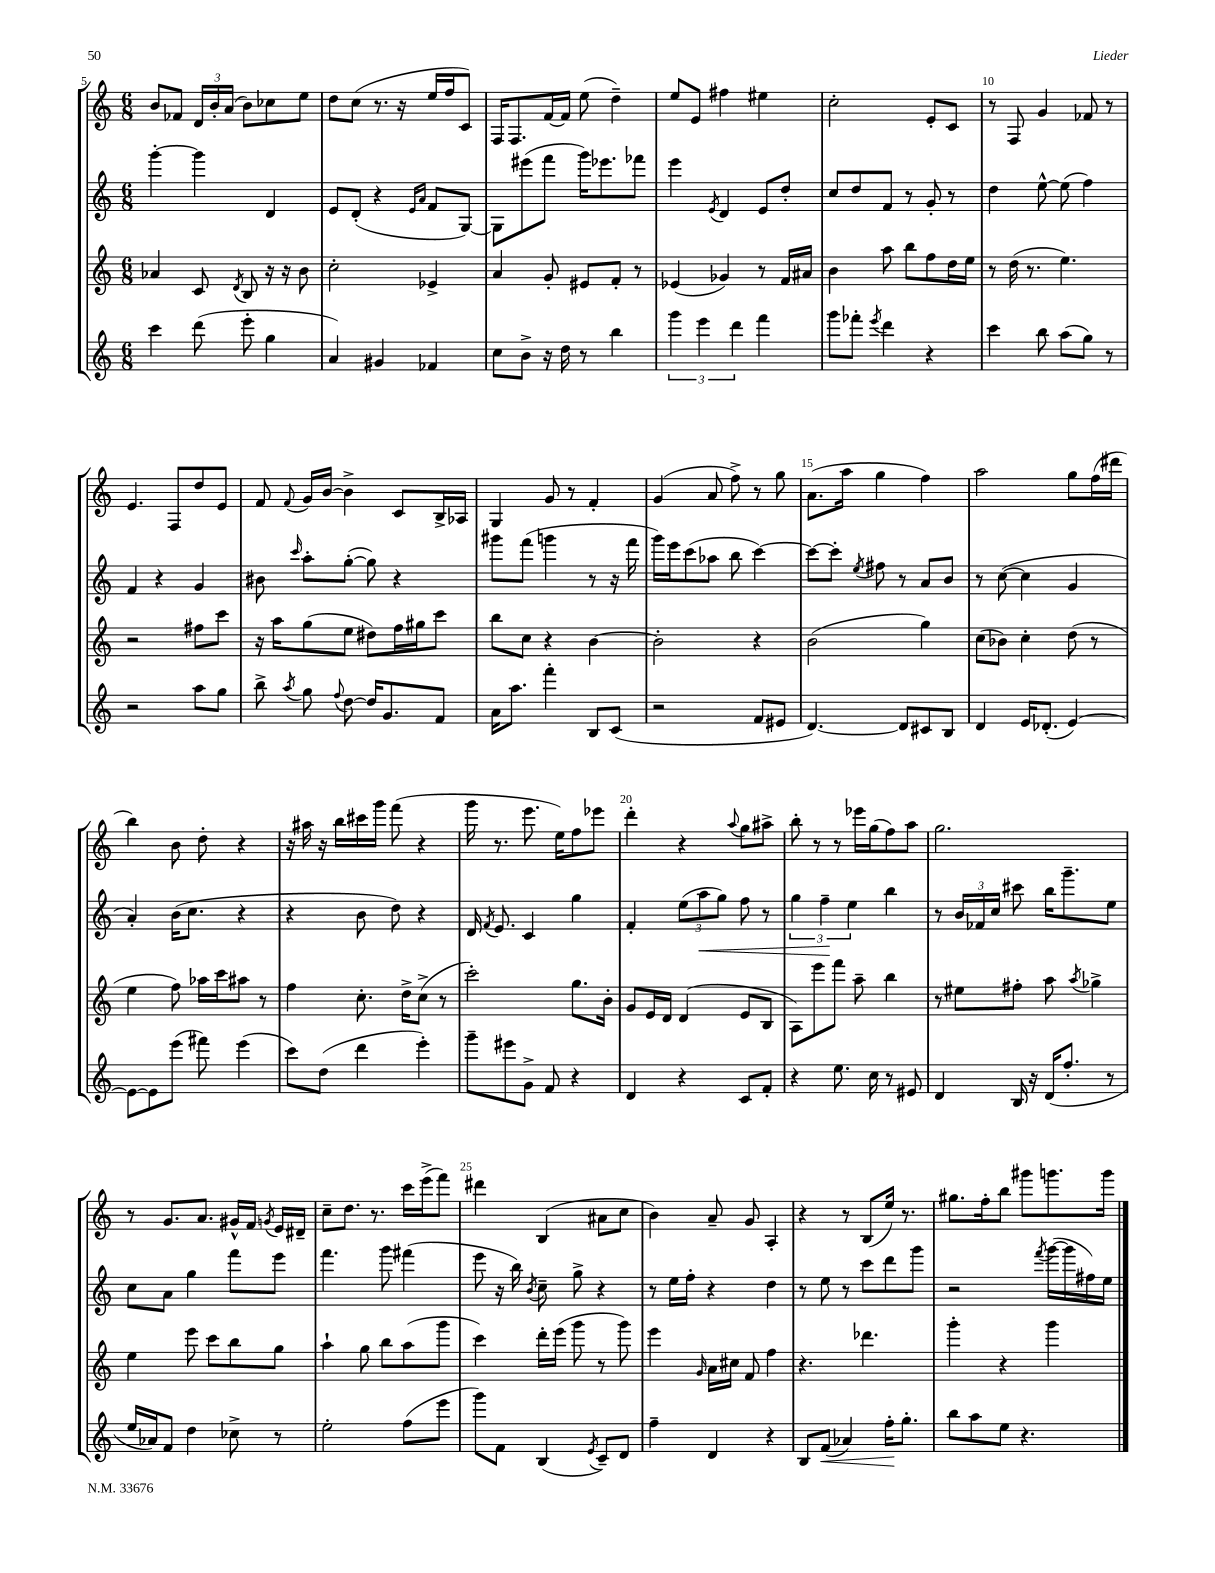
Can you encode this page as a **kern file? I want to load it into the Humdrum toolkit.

**kern	**dynam	**kern	**kern	**dynam	**kern
*part4	*part4	*part3	*part2	*part2	*part1
*staff4	*staff4	*staff3	*staff2	*staff2	*staff1
*clefG2	*	*clefG2	*clefG2	*	*clefG2
*k[]	*	*k[]	*k[]	*	*k[]
*M6/8	*	*M6/8	*M6/8	*	*M6/8
=5	=5	=5	=5	=5	=5
4ccc\	.	4a-X/	[4ggg'\	.	8b/L
.	.	.	.	.	8f-X/J
(8ddd\	.	8c/	4ggg\]	.	24d/LL
.	.	.	.	.	24b'/
.	.	.	.	.	(24a/JJ
.	.	8qd/	.	.	.
8eee'\	.	8B/	.	.	8b\L)
4gg\	.	16r	4d/	.	8cc-X\
.	.	16r	.	.	.
.	.	8b\	.	.	8ee\J
=6	=6	=6	=6	=6	=6
4a/)	.	2cc'\	8e/L	.	8dd\L
.	.	.	(8d'/J	.	(8cc\J
4g#X/	.	.	4r	.	8.r
.	.	.	.	.	16r
.	.	.	16qqe/LL	.	.
.	.	.	16qqa/JJ	.	.
4f-X/	.	4e-X^/	8f/L	.	16ee/LL
.	.	.	.	.	16ff/J
.	.	.	[8G/J)	.	8c/J)
=7	=7	=7	=7	=7	=7
8cc\L	.	4a/	8G\L]	.	16F/KL
.	.	.	.	.	8.F/
8b^\J	.	.	(8eee#X\	.	.
16r	.	8g'/	8fff\J	.	[16f/L
16dd\	.	.	.	.	16f/JJ]
8r	.	8e#X/L	16ggg\KL)	.	(8ee\
.	.	.	8.eee-X\	.	.
4bb\	.	8f'/J	.	.	4dd~\)
.	.	8r	8fff-X\J	.	.
=8	=8	=8	=8	=8	=8
6ggg\	.	(4e-X/	4eee\	.	8ee/L
.	.	.	.	.	8e/J
6eee\	.	.	.	.	.
.	.	.	8qe/	.	.
.	.	4g-X/)	4d/	.	4ff#X\
6ddd\	.	.	.	.	.
4fff\	.	8r	8e/L	.	4ee#X\
.	.	16f/LL	8dd'/J	.	.
.	.	16a#X/JJ	.	.	.
=9	=9	=9	=9	=9	=9
8ggg\L	.	4b\	8cc/L	.	2cc'\
8fff-X'\J	.	.	8dd/	.	.
8qeee/	.	.	.	.	.
4ddd\	.	8aa\	8f/J	.	.
.	.	8bb\L	8r	.	.
4r	.	8ff\	8g'/	.	8e'/L
.	.	16dd\L	8r	.	8c/J
.	.	16ee\JJ	.	.	.
=10	=10	=10	=10	=10	=10
4ccc\	.	8r	4dd\	.	8r
.	.	(16dd\	.	.	8F/
.	.	8.r	.	.	.
8bb\	.	.	[8ee^^\	.	4g/
(8aa\L	.	4.ee\)	(8ee\]	.	.
8gg\J)	.	.	4ff\)	.	8f-X/
8r	.	.	.	.	8r
!!LO:LB:g=z
=11	=11	=11	=11	=11	=11
2r	.	2r	4f/	.	4.e/
.	.	.	4r	.	.
.	.	.	.	.	8F/L
8aa\L	.	8ff#X\L	4g/	.	8dd/
8gg\J	.	8ccc\J	.	.	8e/J
=12	=12	=12	=12	=12	=12
8bb^\	.	16r	8b#X\	.	8f/
.	.	16aa\KL	.	.	.
8qaa/	.	.	16qqccc/	.	8qqf/
8gg\	.	(8gg\	8aa'\L	.	16g/LL
.	.	.	.	.	[16b/JJ
8qqff/	.	.	.	.	.
[8dd\	.	8ee\J	([8gg'\J	.	4b^\]
16dd/KL]	.	8dd#X\L)	8gg\])	.	.
8.g/	.	.	.	.	.
.	.	16ff\L	4r	.	8c/L
.	.	16gg#X\J	.	.	.
8f/J	.	8ccc\J	.	.	16B^/L
.	.	.	.	.	16A-X/JJ
=13	=13	=13	=13	=13	=13
16a\KL	.	8bb\L	8ggg#X\L	.	4G/
8.aa\J	.	.	.	.	.
.	.	8cc\J	(8fff\J	.	.
4fff'\	.	4r	4gggn\	.	8g/
.	.	.	.	.	8r
8B/L	.	[4b\	8r	.	4f'/
(8c/J	.	.	16r	.	.
.	.	.	16fff\	.	.
=14	=14	=14	=14	=14	=14
2r	.	2b'\]	16ggg\LL)	.	(4g/
.	.	.	16eee\J	.	.
.	.	.	(8ccc\	.	.
.	.	.	8aa-X\J	.	8a/
.	.	.	8bb\	.	8ff^\)
8f/L	.	4r	[4ccc\)	.	8r
8e#X/J	.	.	.	.	8gg\
=15	=15	=15	=15	=15	=15
[4.d/)	.	(2b\	8ccc\L_	.	(8.a\L
.	.	.	8ccc'\J]	.	.
.	.	.	.	.	16aa\Jk
.	.	.	8qee/	.	.
.	.	.	8ff#X\	.	4gg\
8d/L]	.	.	8r	.	.
8c#X/	.	4gg\)	8a/L	.	4ff\)
8B/J	.	.	8b/J	.	.
=16	=16	=16	=16	=16	=16
4d/	.	(8cc\L	8r	.	2aa\
.	.	8b-X\J)	([8cc\	.	.
16e/KL	.	4cc'\	4cc\]	.	.
(8.d-X'/J	.	.	.	.	.
[4e/)	.	(8dd\	4g/	.	8gg\L
.	.	8r	.	.	(16ff\L
.	.	.	.	.	16ddd#X\JJ
!!LO:LB:g=z
=17	=17	=17	=17	=17	=17
8e\L_	.	4ee\	4a'/)	.	4bb\)
8e\]	.	.	.	.	.
(8eee\J	.	8ff\)	(16b\KL	.	8b\
.	.	.	8.cc\J	.	.
8fff#X\)	.	16aa-X\LL	.	.	8dd'\
.	.	16ccc\J	.	.	.
(4eee\	.	8aa#X\J	4r	.	4r
.	.	8r	.	.	.
=18	=18	=18	=18	=18	=18
8ccc\L)	.	4ff\	4r	.	16r
.	.	.	.	.	16aa#X\
(8dd\J	.	.	.	.	16r
.	.	.	.	.	16bb\LL
4ddd\	.	8.cc'\	8b\	.	16ccc#X\
.	.	.	.	.	16ggg\JJ
.	.	.	8dd\)	.	(8fff\
.	.	16dd^\KL	.	.	.
4eee'\)	.	(8cc^\J	4r	.	4r
.	.	8r	.	.	.
=19	=19	=19	=19	=19	=19
8ggg~\L	.	2ccc'\)	16d/	.	16ggg\
.	.	.	8qf/	.	.
.	.	.	8.e/	.	8.r
8eee#X\	.	.	.	.	.
8g^\J	.	.	4c/	.	8.eee\
8f/	.	.	.	.	.
.	.	.	.	.	16ee\KL)
4r	.	8.gg\L	4gg\	.	8ff\
.	.	.	.	.	8eee-X\J
.	.	16b'\Jk	.	.	.
=20	=20	=20	=20	=20	=20
4d/	.	8g/L	4f'/	.	4ddd'\
.	.	16e/L	.	.	.
.	.	16d/JJ	.	.	.
4r	.	(4d/	(12ee\L	.	4r
!	!	!	!	!LO:HP:b	!
.	.	.	12aa\	<	.
.	.	.	12gg\J)	.	.
.	.	.	.	.	8qqaa/
8c/L	.	8e/L	8ff\	.	8gg\L
8f'/J	.	8B/J	8r	.	8aa#X^\J
=21	=21	=21	=21	=21	=21
4r	.	8A\L)	6gg\	.	8bb'\
.	.	8eee\	.	.	8r
.	.	.	6ff~\	.	.
8.ee\	.	8fff\J	.	.	8r
.	.	.	6ee\	[	.
.	.	8aa~\	.	.	16eee-X\LL
16cc\	.	.	.	.	(16gg\J
8r	.	4bb\	4bb\	.	8ff\)
8e#X/	.	.	.	.	8aa\J
=22	=22	=22	=22	=22	=22
4d/	.	8r	8r	.	2.gg\
.	.	8ee#X\L	24b/LL	.	.
.	.	.	24f-X/	.	.
.	.	.	24cc/JJ	.	.
16B/	.	8ff#X'\J	8ccc#X\	.	.
16r	.	.	.	.	.
(16d/KL	.	8aa\	16bb\KL	.	.
8.ff'/J	.	.	8.ggg~\	.	.
.	.	8qaa/	.	.	.
.	.	4gg-X^\	.	.	.
8r	.	.	8ee\J	.	.
!!LO:LB:g=z
=23	=23	=23	=23	=23	=23
16ee/LL	.	4ee\	8cc\L	.	8r
16a-X/J)	.	.	.	.	.
8f/J	.	.	8a\J	.	8.g/L
4dd\	.	8eee\	4gg\	.	.
.	.	.	.	.	8.a/J
.	.	8ccc\L	.	.	.
8cc-X^\	.	8bb\	8fff\L	.	16g#X^^/LL
.	.	.	.	.	16f/JJ
.	.	.	.	.	8qgn/
8r	.	8gg\J	8eee\J	.	16e/LL
.	.	.	.	.	16d#X~/JJ
=24	=24	=24	=24	=24	=24
2ee'\	.	4aa`\	4.fff\	.	8cc~\L
.	.	.	.	.	8.dd\J
.	.	8gg\	.	.	.
.	.	.	.	.	8.r
.	.	8bb\L	8ggg\	.	.
(8ff\L	.	(8aa\	(4fff#X\	.	16ccc\LL
.	.	.	.	.	(16eee^\J
8eee\J	.	8ggg\J	.	.	8fff\J)
=25	=25	=25	=25	=25	=25
8ggg\L)	.	4ccc\)	8eee\	.	4ddd#X\
8f\J	.	.	16r	.	.
.	.	.	16bb\)	.	.
.	.	.	8qb/	.	.
(4B/	.	16ddd'\LL	8cc~\	.	(4B/
.	.	(16eee\JJ	.	.	.
.	.	8ggg\	8gg^\	.	.
8qe/	.	.	.	.	.
8c~/L)	.	8r	4r	.	8a#X\L
8d/J	.	8ggg\)	.	.	8cc\J
=26	=26	=26	=26	=26	=26
4ff~\	.	4eee\	8r	.	4b\)
.	.	.	16ee\LL	.	.
.	.	.	16ff'\JJ	.	.
.	.	16qqg/	.	.	.
4d/	.	16a\LL	4r	.	8a~/
.	.	16cc#X\JJ	.	.	.
.	.	8f/	.	.	8g/
4r	.	4ff\	4dd\	.	4A'/
=27	=27	=27	=27	=27	=27
8B/L	.	4.r	8r	.	4r
!	!LO:HP:b	!	!	!	!
(8f/J	<	.	8ee\	.	.
4a-X/)	.	.	8r	.	8r
.	.	4.ddd-X\	8ccc\L	.	(8B/L
16ff'\KL	.	.	8ddd\	.	16ee/Jk)
8.gg'\J	[	.	.	.	8.r
.	.	.	8ggg\J	.	.
=28	=28	=28	=28	=28	=28
8bb\L	.	4ggg'\	2r	.	8.gg#X\L
8aa\	.	.	.	.	.
.	.	.	.	.	16ff'\k
8ee\J	.	4r	.	.	8bb\J
4.r	.	.	.	.	8ggg#X\L
.	.	.	8qfff/	.	.
.	.	4ggg\	([16ggg\LL	.	8.gggn\
.	.	.	16ggg\]	.	.
.	.	.	16ff#X\)	.	.
.	.	.	16ee\JJ	.	16ggg\Jk
==	==	==	==	==	==
*-	*-	*-	*-	*-	*-
